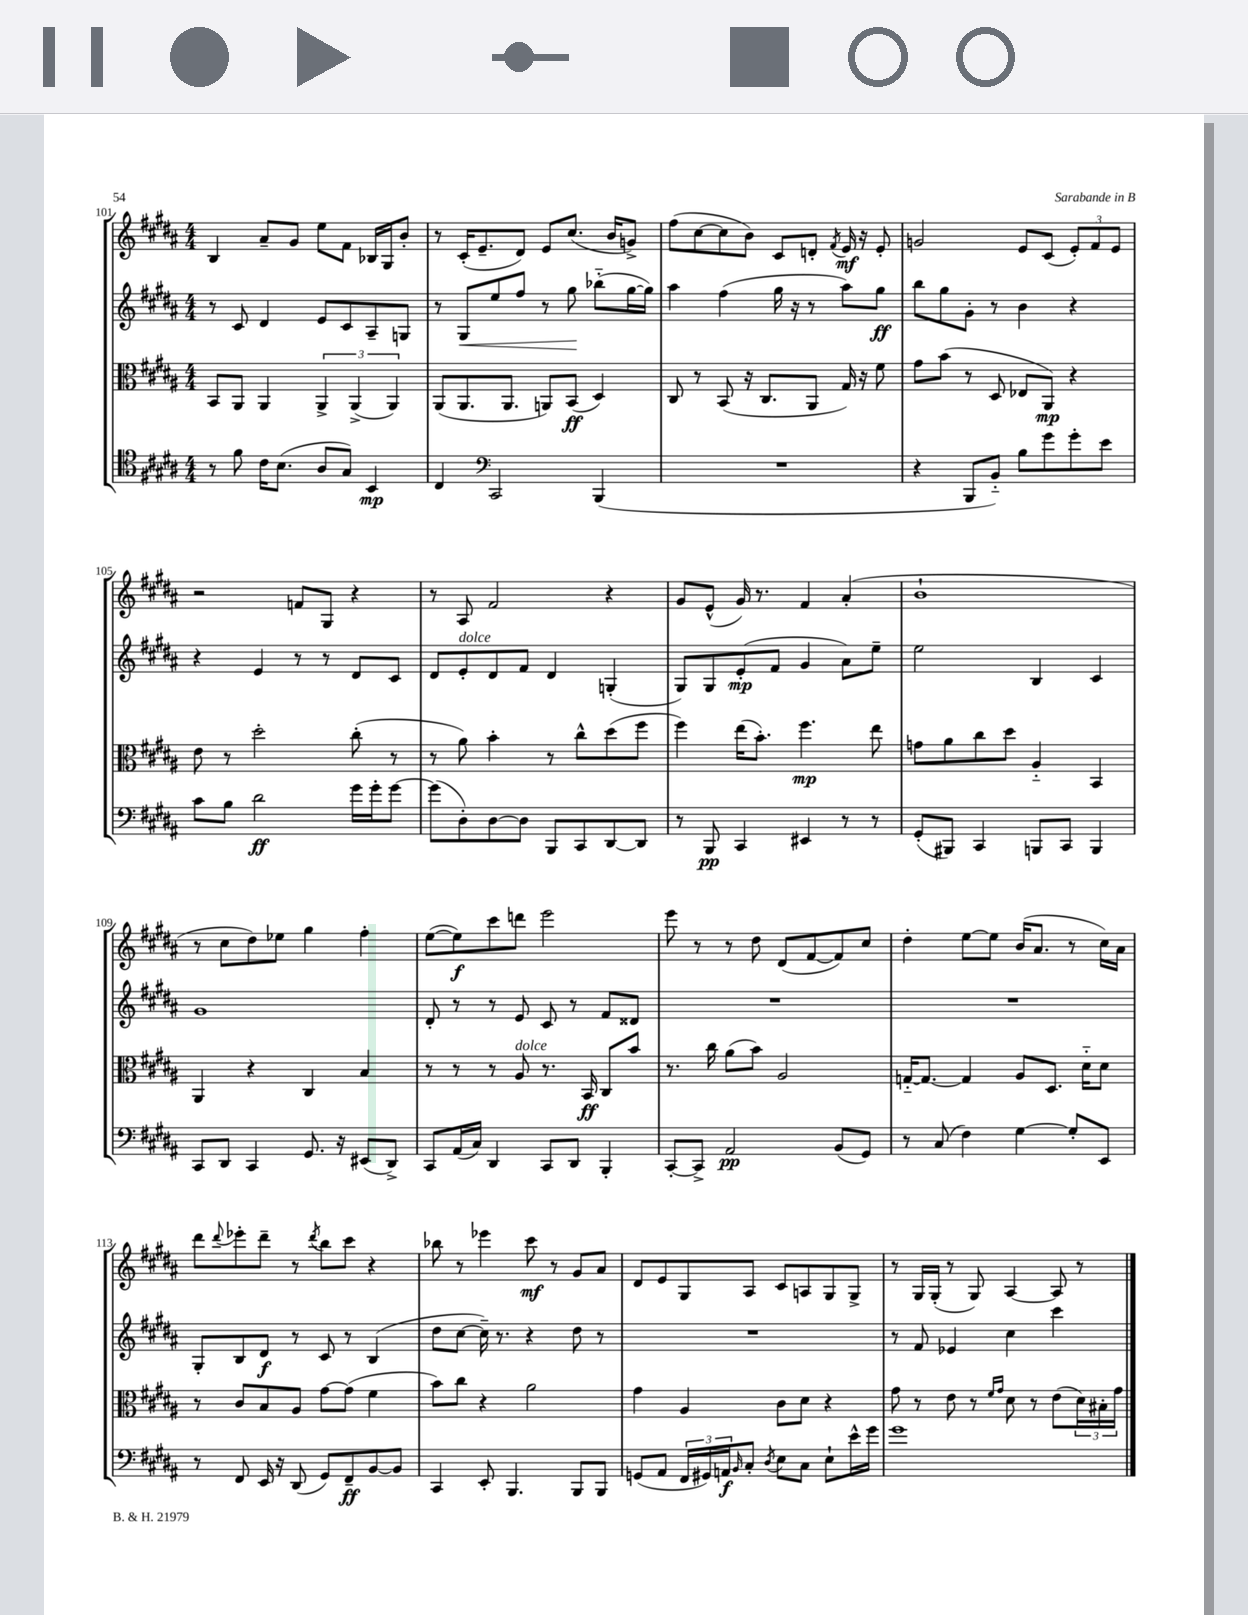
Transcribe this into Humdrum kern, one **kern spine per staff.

**kern	**kern	**kern	**kern
*staff4	*staff3	*staff2	*staff1
*clefC4	*clefC3	*clefG2	*clefG2
*k[f#c#g#d#a#]	*k[f#c#g#d#a#]	*k[f#c#g#d#a#]	*k[f#c#g#d#a#]
*M4/4	*M4/4	*M4/4	*M4/4
8r	8BB/L	8r	4B/
8f#\	8AA#/J	8c#/	.
16c#\LK	4AA#/	4d#/	8a#~/L
(8.B\J	.	.	.
.	.	.	8g#/J
8A#/L	6AA#^/	8e/L	8ee\L
8G#/J)	.	8c#/	8f#\J
.	(6AA#^/	.	.
4BB/	.	8A#~/	16B-/LL
.	.	.	16G#/J
.	6AA#/)	.	.
.	.	8G/J	8b'/J
=	=	=	=
4C#/	(8AA#/L	8r	8r
.	8.AA#/	8G#/L	(16c#'/LK
.	.	.	8.e~/
*clefF4	*	*	*
2CC#/	.	8ee/	.
.	8.AA#/J	.	.
.	.	8ff#/J	8d#/J)
.	8AA/L)	8r	8e/L
.	(8BB/J	8gg#\	(8.cc#/J
(4BBB/	4D#/)	(8bb-'~\L	.
.	.	.	16b/LK
.	.	[16gg#\L	8g^/J)
.	.	16gg#\]JJ)	.
=	=	=	=
1r	8C#/	4aa#\	(8ff#\L
.	8r	.	[8cc#\
.	(8BB/	(4ff#\	8cc#\]
.	16r	.	8b\J)
.	8.C#/L	.	.
.	.	16gg#\	8c#/L
.	.	16r	.
.	8AA#/J	8r	8d'/J
.	.	.	8qf#/
.	16G#/)	8aa#\L)	16e/
.	16r	.	16r
.	8f#\	8gg#\J	8e'/
=	=	=	=
4r	8g#\L	8bb\L	2g/
.	(8b\J	8gg#\	.
8BBB/L	8r	8g#'\J	.
8BB'~/J)	8D#/	8r	.
8B\L	8E-/L	4b\	8e/L
8g#\	8AA#/J)	.	(8c#/J
8g#'\	4r	4r	12e'/L)
.	.	.	12f#/
8e\J	.	.	.
.	.	.	12e/J
=	=	=	=
8c#\L	8e\	4r	2r
8B\J	8r	.	.
2d#\	2dd#'\	4e/	.
.	.	8r	8f/L
.	.	8r	8G#/J
16g#\LL	(8cc#'\	8d#/L	4r
16g#'\J	.	.	.
[8g#\J	8r	8c#/J	.
=	=	=	=
(8g#\]L	8r	8d#/L	8r
8D#'\)	8a#\)	8e'/	8A#/
[8D#\	4b'\	8d#/	2f#/
8D#\]J	.	8f#/J	.
8BBB/L	8r	4d#/	.
8CC#/	8cc#^^\L	.	.
[8DD#/	(8dd#\	(4G'/	4r
8DD#/]J	8ff#\J	.	.
=	=	=	=
8r	4ff#\)	8G#/L)	8g#/L
8BBB/	.	8G#/	(8e^^/J
4CC#/	(16ee\LK	(8e'/	16g#/)
.	8.b'\J)	.	8.r
.	.	8f#/J	.
4EE#/	4.ff#\	4g#/	4f#/
8r	.	8a#\L)	(4a#'/
8r	8ee\	8ee~\J	.
=	=	=	=
(8GG#'/L	8g\L	2ee\	1b`
8BBB#/J)	8a#\	.	.
4CC#/	8cc#\	.	.
.	8dd#\J	.	.
8BBB/L	4A#'~/	4B/	.
8CC#/J	.	.	.
4BBB/	4BB/	4c#/	.
=	=	=	=
8CC#/L	4AA#/	1g#	8r
8DD#/J	.	.	8cc#\L
4CC#/	4r	.	8dd#\)
.	.	.	8ee-\J
8.GG#/	4C#/	.	4gg#\
16r	.	.	.
(8EE#/L	4B/	.	4ff#'\
8DD#^/J)	.	.	.
=	=	=	=
8CC#/L	8r	8d#'/	([8ee\L
(16AA#/L	8r	8r	8ee\])
16C#/JJ)	.	.	.
4DD#/	8r	8r	8ccc#\
.	8A#/	8e/	8ddd\J
8CC#/L	8.r	8c#/	2eee\
8DD#/J	.	8r	.
.	16BB/	.	.
4BBB'/	8C#/L	8f#/L	.
.	8b/J	8d##/J	.
=	=	=	=
[8CC#'/L	8.r	1r	8eee\
8CC#^/]J	.	.	8r
.	16cc#\	.	.
2AA#/	(8a#\L	.	8r
.	8b\J)	.	8dd#\
.	2A#/	.	(8d#/L
.	.	.	[8f#/
(8BB/L	.	.	8f#/])
8GG#/J)	.	.	8cc#/J
=	=	=	=
8r	[16G'~/LK	1r	4dd#'\
.	8.G/_J	.	.
(8C#/	.	.	.
4F#\)	4G/]	.	[8ee\L
.	.	.	8ee\]J
[4G#\	8A#/L	.	(16b/LK
.	.	.	8.a#/J
.	8.D#/J	.	.
8G#'/]L	.	.	8r
.	16d#'~\LK	.	.
8EE/J	8d#\J	.	16cc#\LL)
.	.	.	16a#\JJ
=	=	=	=
8r	8r	8G#'/L	8ddd#\L
.	.	.	8qqddd#/
8FF#/	8c#/L	8B/	8eee-'\
16EE/	8B/	8d#/J	8ddd#~\J
16r	.	.	.
(8DD#/	8A#/J	8r	8r
.	.	.	8qddd#/
8GG#/L)	[8g#\L	8c#/	8bb\L
8FF#~/	(8g#\]J	8r	8ccc#\J
[8BB/	4f#\	(4B/	4r
8BB/]J	.	.	.
=	=	=	=
4CC#/	8b\L)	8dd#\L	8bb-\
.	8cc#\J	[8cc#\J	8r
8EE'/	4r	16cc#~\])	4eee-\
.	.	8.r	.
4.BBB/	.	.	.
.	2a#\	4r	8ccc#\
.	.	.	8r
8BBB/L	.	8dd#\	8g#/L
8BBB/J	.	8r	8a#/J
=	=	=	=
(8GG/L	4g#\	1r	8d#/L
8AA#/J	.	.	8e/
24FF#/LL	4A#/	.	8G#/
24GG#/)	.	.	.
24AA/J	.	.	.
16qqBB/	.	.	.
8C#'/J	.	.	8A#/J
8qD#/	.	.	.
8E\L	8c#\L	.	8c#/L
8C#\J	8d#\J	.	8A/
8E`\L	4r	.	8G#/
16e^^\L	.	.	8G#^/J
16g#\JJ	.	.	.
=	=	=	=
1g#	8g#\	8r	8r
.	8r	8f#/	16G#/LL
.	.	.	(16G#'/JJ
.	8e\	4e-/	8r
.	8r	.	8G#/)
.	16qqf#/LL	.	.
.	16qqg#/JJ	.	.
.	8d#\	4cc#\	[4A#/
.	8r	.	.
.	(8e\L	4ccc#\	8A#/]
.	24d#\L)	.	8r
.	24B#'\	.	.
.	24g#\JJ	.	.
==	==	==	==
*-	*-	*-	*-
